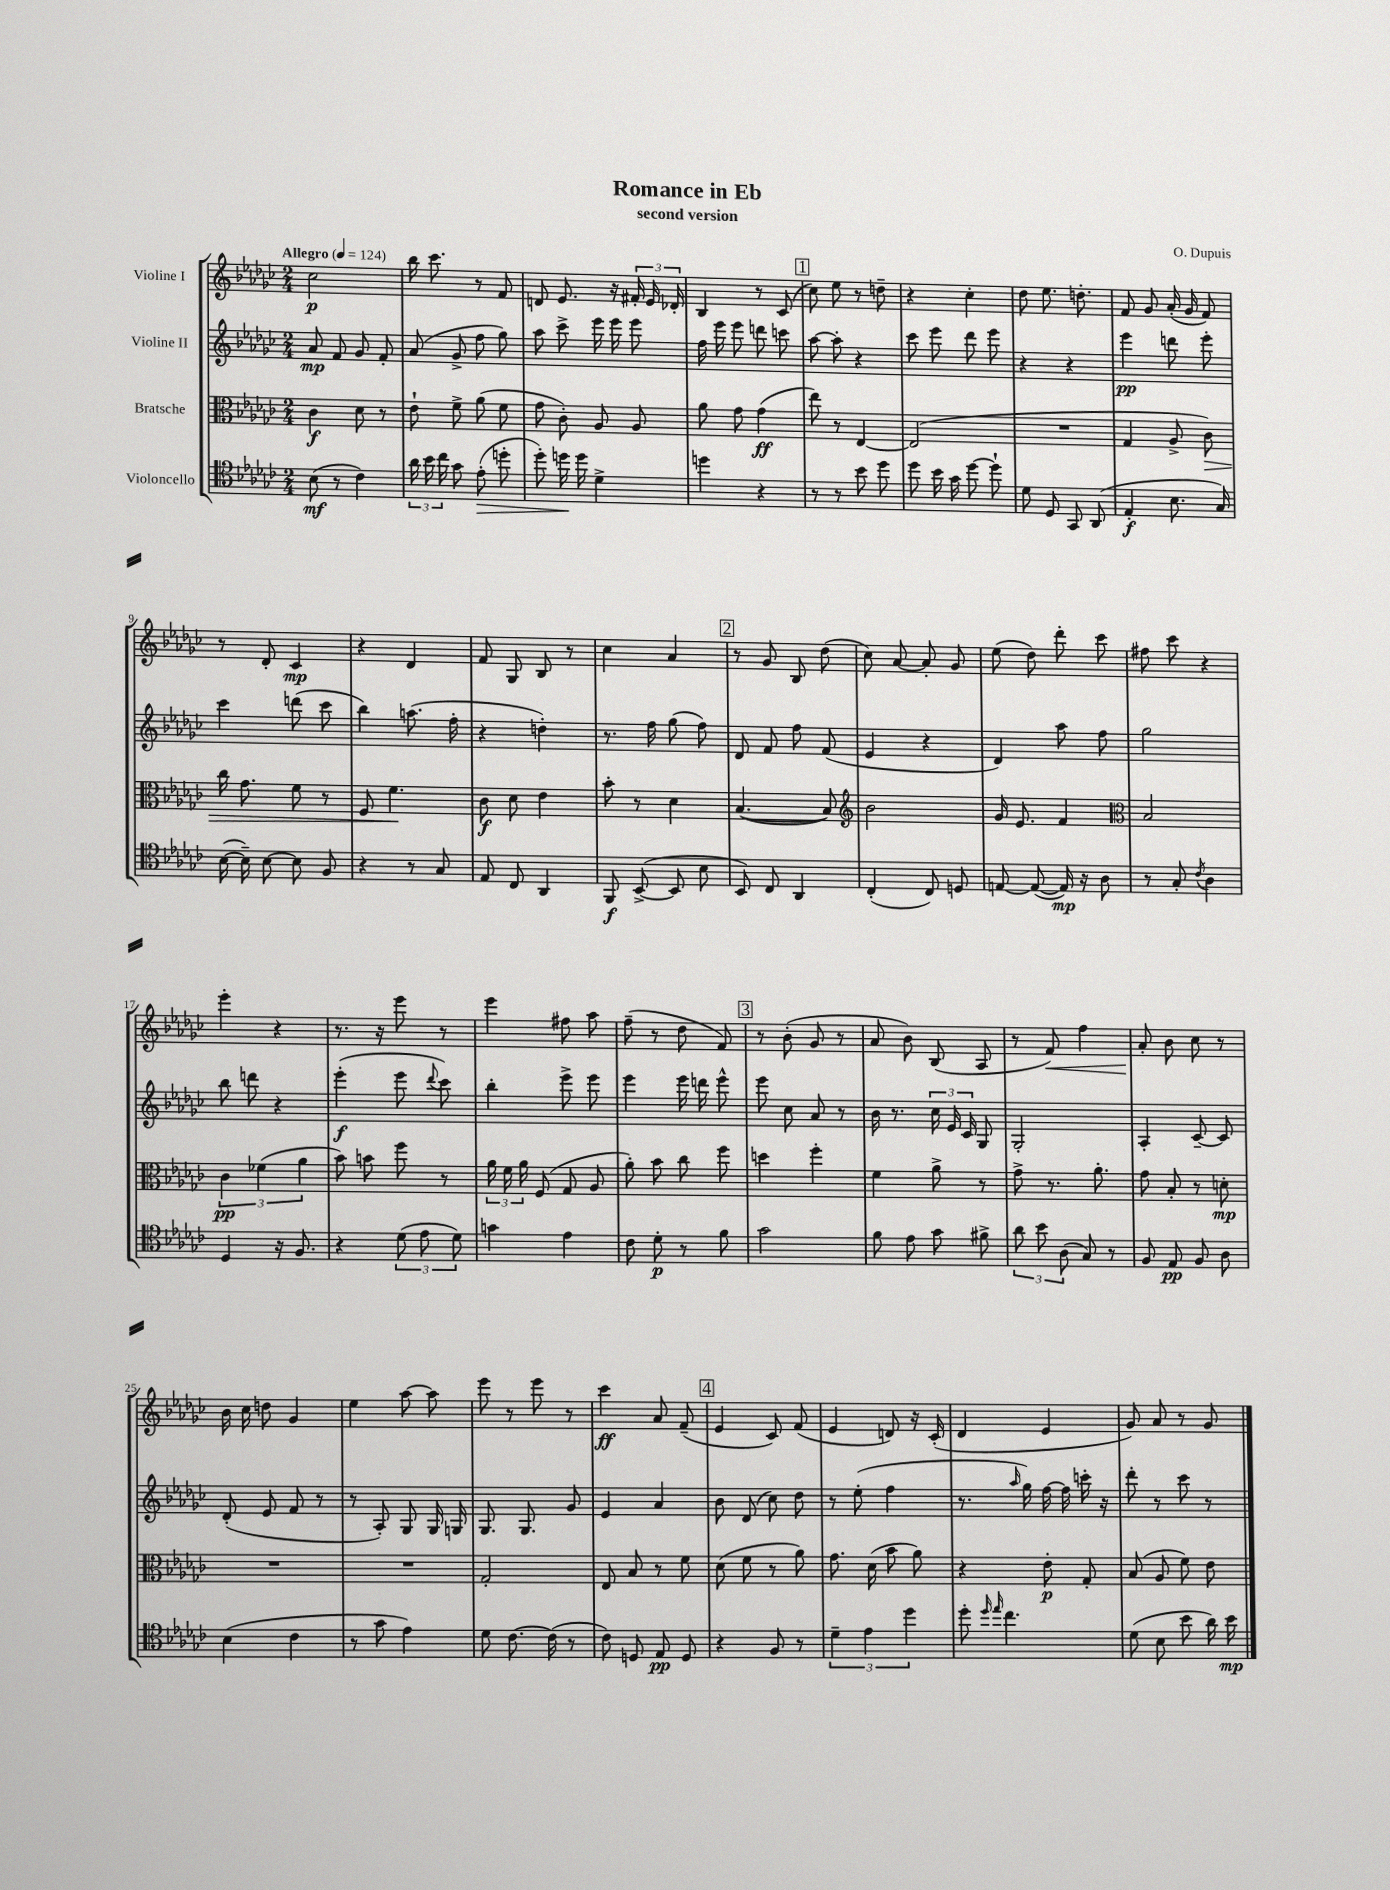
\header { title = "Romance in Eb" composer = "O. Dupuis" subtitle = "second version" }
<<
\new StaffGroup <<
\new Staff = "s0" \with { instrumentName = "Violine I" } {
    \clef treble \key ges \major \numericTimeSignature \time 2/4 \tempo "Allegro" 4 = 124
    \autoBeamOff ces''2\p |
    bes''16 ces'''8. r8 f'8 |
    d'8 ees'8. r16 \tuplet 3/2 { fis'16-. ees'16 des'16-. } |
    bes4 r8 ces'8( |
    \mark \markup { \box "1" } ces''8) ees''8 r8 d''8-- |
    r4 ces''4-. |
    des''8 ees''8. d''8.-. |
    f'8 ges'8 aes'16-.( ges'16 f'8) |
    r8 des'8-. ces'4\mp |
    r4 des'4 |
    f'8 ges8 bes8 r8 |
    ces''4 aes'4 |
    \mark \markup { \box "2" } r8 ges'8 bes8 des''8( |
    ces''8) aes'8~ aes'8-. ges'8 |
    ees''8( des''8) des'''8-. ces'''8 |
    fis''8 ces'''8 r4 |
    ees'''4-. r4 |
    r8. r16 ees'''8 r8 |
    ees'''4 fis''8 aes''8 |
    f''8--( r8 des''8 f'8) |
    \mark \markup { \box "3" } r8 bes'8-.( ges'8 r8 |
    aes'8 bes'8) bes8( aes8 |
    r8 f'8\<) f''4 |
    aes'8-.\! bes'8 ces''8 r8 |
    bes'16 ces''16 d''8 ges'4 |
    ees''4 aes''8~ aes''8 |
    ees'''8 r8 ees'''8 r8 |
    ces'''4\ff aes'8 f'8--( |
    \mark \markup { \box "4" } ees'4 ces'8) f'8( |
    ees'4 d'8) r16 ces'16-.( |
    des'4 ees'4 |
    ges'8) aes'8 r8 ges'8 \bar "|." |
}
\new Staff = "s1" \with { instrumentName = "Violine II" } {
    \clef treble \key ges \major \numericTimeSignature \time 2/4
    \autoBeamOff aes'8\mp f'8 ges'8 f'8-. |
    aes'8( ges'8-> f''8 ges''8) |
    aes''8 ces'''8-> ees'''16 ees'''16 ees'''8 |
    f''16 ees'''16 ees'''8 d'''8 c'''8 |
    \mark \markup { \box "1" } aes''8~ aes''8-. r4 |
    ces'''8 ees'''8 des'''8 ees'''8 |
    r4 r4 |
    ees'''4\pp d'''8 ees'''8-. |
    ces'''4 d'''8( ces'''8 |
    bes''4) a''8.( f''16-. |
    r4 d''4-.) |
    r8. f''16 ges''8( f''8) |
    \mark \markup { \box "2" } des'8 f'8 f''8 f'8( |
    ees'4 r4 |
    des'4) aes''8 f''8 |
    ges''2 |
    bes''8 d'''8 r4 |
    ees'''4-.\f( ees'''8 \appoggiatura { des'''8 } ces'''8) |
    bes''4-. ees'''8-> ees'''8 |
    ees'''4 ees'''16 d'''16 ees'''8-^ |
    \mark \markup { \box "3" } ees'''8 ces''8 aes'8 r8 |
    bes'16 r8. \tuplet 3/2 { ces''16 ees'16 ces'16 } ges8 |
    ges2-. |
    aes4-. ces'8~-- ces'8 |
    des'8-.( ees'8 f'8 r8 |
    r8 aes8-.) ges8 ges16 g16 |
    ges8. ges8. ges'8 |
    ees'4 aes'4 |
    \mark \markup { \box "4" } bes'8 des'8( ces''8) des''8 |
    r8 ees''8-.( f''4 |
    r8. \grace { aes''16 } ges''16) f''16~ f''16 c'''16-. r16 |
    des'''8-. r8 ces'''8 r8 \bar "|." |
}
\new Staff = "s2" \with { instrumentName = "Bratsche" } {
    \clef alto \key ges \major \numericTimeSignature \time 2/4
    \autoBeamOff ces'4\f des'8 r8 |
    ees'8-! f'8-> aes'8( f'8 |
    ges'8 ces'8-.) aes8 aes8 |
    aes'8 ges'8 ges'4\ff( |
    \mark \markup { \box "1" } ees''8) r8 ees4~ |
    ees2( |
    R2 |
    ges4 aes8-> ces'8\>) |
    ces''16 ges'8. f'8 r8 |
    f8 f'4.\! |
    ces'8\f des'8 ees'4 |
    bes'8-. r8 des'4 |
    \mark \markup { \box "2" } bes4.~( bes8) |
    \clef treble bes'2 |
    ges'16 ees'8. f'4 |
    \clef alto bes2 |
    \tuplet 3/2 { ces'4\pp fes'4( aes'4 } |
    bes'8) b'8 f''8 r8 |
    \tuplet 3/2 { aes'16 f'16 aes'16 } f8( ges8 aes8 |
    aes'8-.) bes'8 ces''8 f''8 |
    \mark \markup { \box "3" } d''4 f''4-. |
    f'4 aes'8-> r8 |
    ges'8-> r8. aes'8.-. |
    ges'8 bes8-. r8 d'8-.\mp |
    R2 |
    R2 |
    ges2-. |
    ees8 bes8 r8 f'8 |
    \mark \markup { \box "4" } des'8( f'8 r8 aes'8) |
    ges'8. des'16( bes'8 aes'8) |
    r4 ees'8-.\p ges8-. |
    bes8( aes8 f'8) ees'8 \bar "|." |
}
\new Staff = "s3" \with { instrumentName = "Violoncello" } {
    \clef tenor \key ges \major \numericTimeSignature \time 2/4
    \autoBeamOff bes8\mf( r8 ces'4) |
    \tuplet 3/2 { aes'16 bes'16 ces''16 } ges'8 ees'8-.\>( d''8-. |
    des''8-.) d''16\! d''16 des'4-> |
    d''4 r4 |
    \mark \markup { \box "1" } r8 r8 bes'8 des''8 |
    des''8 bes'16 ges'16 des''8~ des''8-! |
    des'8 des8 ges,8 aes,8( |
    ees4-.\f bes8. ges16) |
    bes16~( bes16--) bes8~ bes8 f8 |
    r4 r8 ges8 |
    ees8 ces8 aes,4 |
    f,8\f bes,8~->( bes,8 bes8 |
    \mark \markup { \box "2" } bes,8) ces8 aes,4 |
    ces4-.( ces8) d8 |
    e8~ e8~( e16\mp) r16 aes8 |
    r8 ges8-. \acciaccatura { ces'8 } aes4 |
    des4 r16 f8. |
    r4 \tuplet 3/2 { des'8( ees'8 des'8) } |
    g'4 ees'4 |
    ces'8 des'8-.\p r8 f'8 |
    \mark \markup { \box "3" } ges'2 |
    f'8 ees'8 ges'8 fis'8-> |
    \tuplet 3/2 { aes'8 bes'8 aes8( } ges8) r8 |
    f8 ees8\pp f8 aes8 |
    bes4( ces'4 |
    r8 ges'8 ees'4) |
    des'8 ces'8.~ ces'16( r8 |
    ces'8) d8 ees8\pp d8 |
    \mark \markup { \box "4" } r4 f8 r8 |
    \tuplet 3/2 { des'4-- ees'4 des''4 } |
    des''8-. \grace { des''16 ees''16 } ces''4. |
    des'8( bes8 bes'8 aes'16) bes'16\mp \bar "|." |
}
>>
>>
